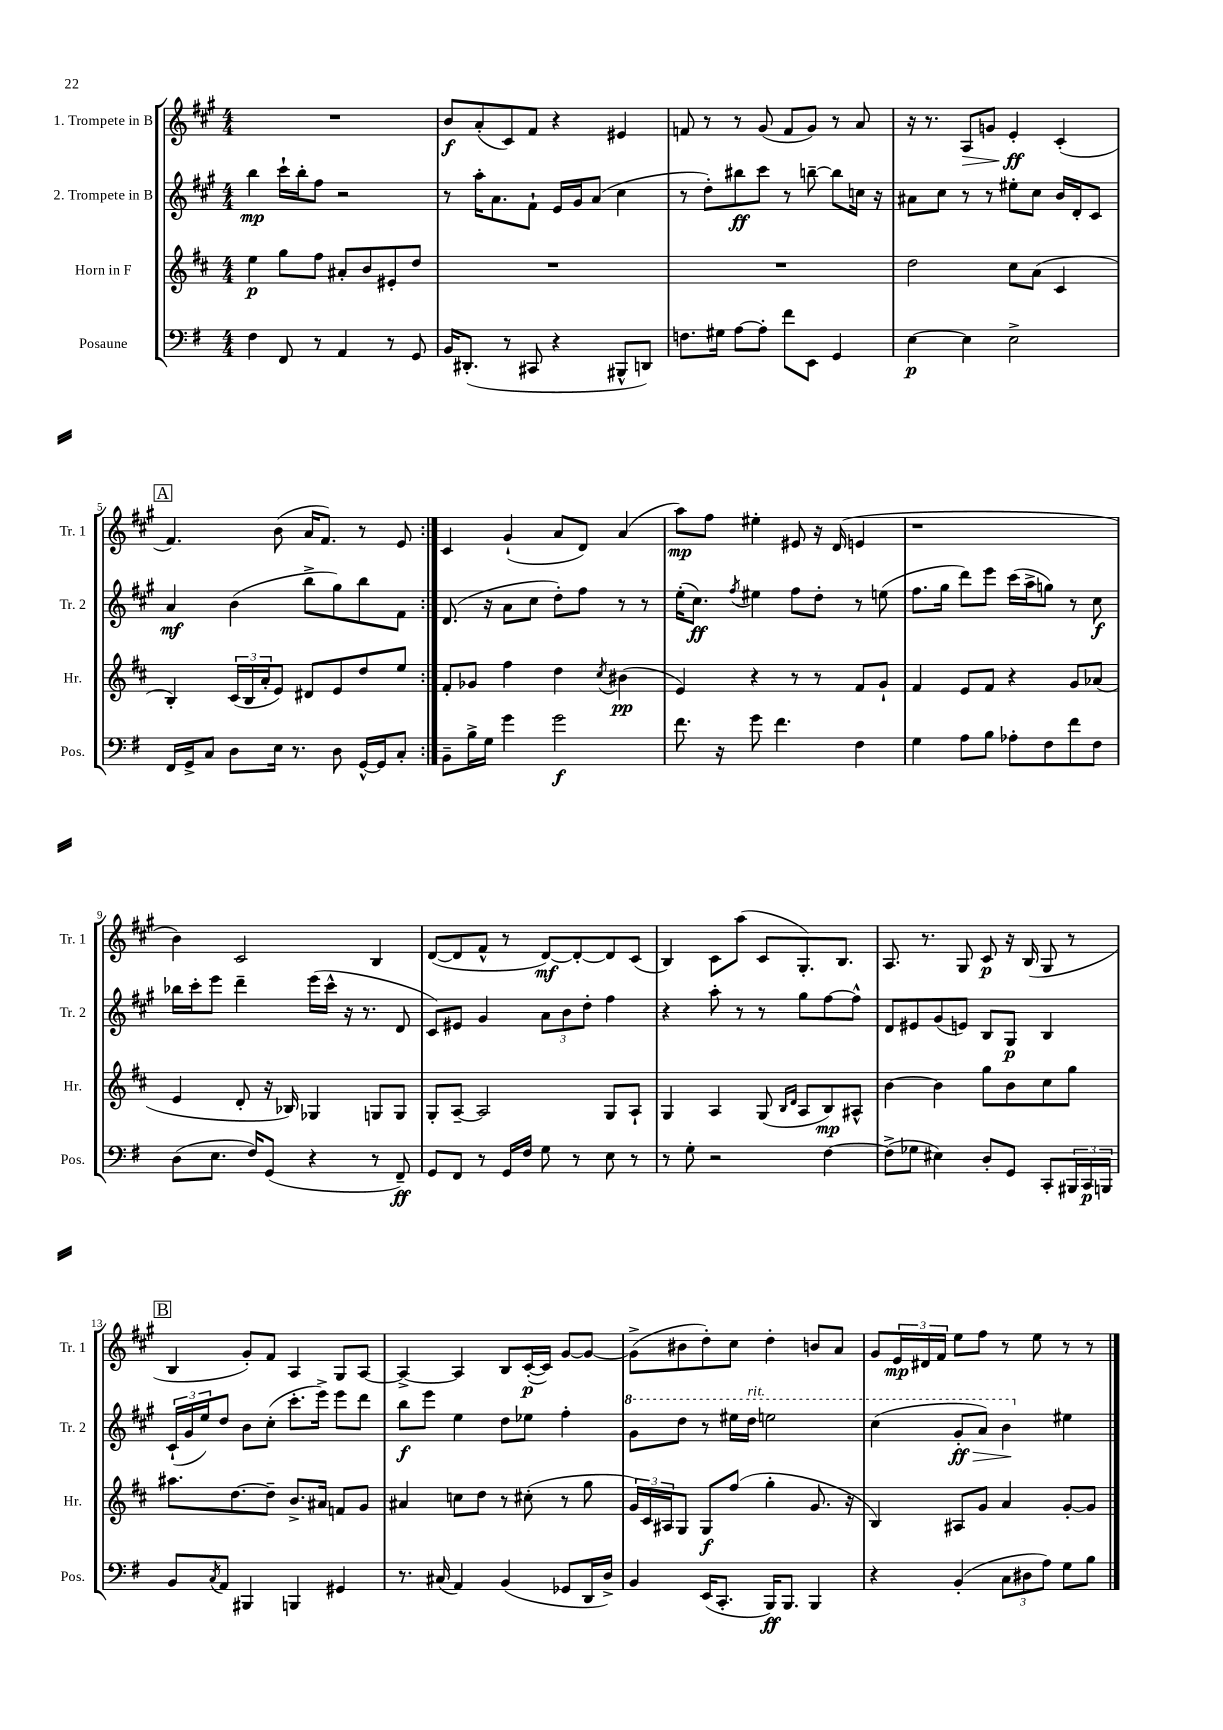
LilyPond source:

<<
\new StaffGroup <<
\new Staff = "s0" \with { instrumentName = "1. Trompete in B" shortInstrumentName = "Tr. 1" } {
    \clef treble \key a \major \numericTimeSignature \time 4/4
    \repeat volta 2 { R1 |
    b'8\f a'8-.( cis'8) fis'8 r4 eis'4 |
    f'8 r8 r8 gis'8( f'8 gis'8) r8 a'8 |
    r16 r8. a8\> g'8 e'4-.\ff\! cis'4-.( |
    \mark \markup { \box "A" } fis'4.) b'8( a'16 fis'8.) r8 e'8 | }
    cis'4 gis'4-!( a'8 d'8) a'4( |
    a''8\mp) fis''8 eis''4-. eis'8 r16 d'16( e'4 |
    r1 |
    b'4) cis'2 b4 |
    d'8~( d'8 fis'8-^ r8 d'8~\mf) d'8~-. d'8 cis'8( |
    b4) cis'8 a''8( cis'8 gis8.-.) b8. |
    a8. r8. gis8 cis'8\p r16 b16( gis8 r8 |
    \mark \markup { \box "B" } b4 gis'8-.) fis'8 a4 gis8 a8~ |
    a4~-> a4 b8 cis'16~-.\p( cis'16) gis'8~ gis'8~ |
    gis'8->( bis'8 d''8-.) cis''8 d''4-. b'8 a'8 |
    gis'8 \tuplet 3/2 { e'16\mp dis'16 fis'16 } e''8 fis''8 r8 e''8 r8 r8 \bar "|." |
}
\new Staff = "s1" \with { instrumentName = "2. Trompete in B" shortInstrumentName = "Tr. 2" } {
    \clef treble \key a \major \numericTimeSignature \time 4/4
    \repeat volta 2 { b''4\mp cis'''16-! b''16-. fis''8 r2 |
    r8 a''16-. a'8. fis'8-! e'16 gis'16 a'8( cis''4 |
    r8 d''8-.) bis''8\ff cis'''8 r8 b''8~-- b''8 c''16 r16 |
    ais'8 cis''8 r8 r8 eis''8-. cis''8 b'16 d'16-. cis'8 |
    \mark \markup { \box "A" } a'4\mf b'4( b''8-> gis''8) b''8 fis'8 | }
    d'8.( r16 a'8 cis''8 d''8-.) fis''8 r8 r8 |
    e''16-.( cis''8.\ff) \acciaccatura { fis''8 } eis''4 fis''8 d''8-. r8 e''8( |
    fis''8. gis''16 d'''8) e'''8 cis'''16( a''16-> g''8) r8 cis''8\f |
    bes''16 cis'''16-. e'''8 d'''4-- e'''16( cis'''16-^ r16 r8. d'8 |
    cis'8) eis'8 gis'4 \tuplet 3/2 { a'8 b'8 d''8-. } fis''4 |
    r4 a''8-. r8 r8 gis''8 fis''8~ fis''8-^ |
    d'8 eis'8 gis'8( e'8) b8 gis8\p b4 |
    \mark \markup { \box "B" } \tuplet 3/2 { cis'16-!( gis'16 e''16) } d''8 b'8 cis''8-.( cis'''8.-. e'''16->) e'''8 d'''8 |
    b''8\f e'''8 e''4 d''8 ees''8 fis''4-. |
    \ottava #1 gis''8 d'''8 r8 eis'''16 d'''16^\markup { \italic "rit." } e'''2 |
    cis'''4( gis''8-.\ff\> a''8) b''4\! \ottava #0 eis''4 \bar "|." |
}
\new Staff = "s2" \with { instrumentName = "Horn in F" shortInstrumentName = "Hr." } {
    \clef treble \key d \major \numericTimeSignature \time 4/4
    \repeat volta 2 { e''4\p g''8 fis''8 ais'8-. b'8 eis'8-. d''8 |
    R1 |
    R1 |
    d''2 cis''8 a'8( cis'4 |
    \mark \markup { \box "A" } b4-.) \tuplet 3/2 { cis'16( b16 a'16-. } e'8) dis'8 e'8 d''8 e''8 | }
    fis'8-. ges'8 fis''4 d''4 \acciaccatura { cis''8 } bis'4\pp( |
    e'4) r4 r8 r8 fis'8 g'8-! |
    fis'4 e'8 fis'8 r4 g'8 aes'8( |
    e'4 d'8-. r16 bes16) ges4 g8 g8 |
    g8-. a8~-- a2 g8 a8-! |
    g4 a4 g8( \grace { b16 d'16 } a8 b8\mp) ais8-^ |
    b'4~ b'4 g''8 b'8 cis''8 g''8 |
    \mark \markup { \box "B" } ais''8. d''8.~ d''8-- b'8.-> ais'16 f'8 g'8 |
    ais'4 c''8 d''8 r8 cis''8-.( r8 g''8 |
    \tuplet 3/2 { g'16) cis'16 ais16 } g8 g8\f fis''8( g''4-. g'8. r16 |
    b4) ais8 g'8 a'4 g'8~-. g'8 \bar "|." |
}
\new Staff = "s3" \with { instrumentName = "Posaune" shortInstrumentName = "Pos." } {
    \clef bass \key g \major \numericTimeSignature \time 4/4
    \repeat volta 2 { fis4 fis,8 r8 a,4 r8 g,8 |
    b,16 dis,8.-.( r8 cis,8 r4 bis,,8-^ d,8) |
    f8. gis16 a8~ a8-. fis'8 e,8 g,4 |
    e4~\p e4 e2-> |
    \mark \markup { \box "A" } fis,16 g,16-> c8 d8 e16 r8. d8 g,16~-^ g,16 c8-. | }
    b,8-- b16-> g16 g'4 g'2\f |
    fis'8. r16 g'8 fis'4. fis4 |
    g4 a8 b8 aes8-. fis8 fis'8 fis8 |
    d8( e8. fis16) g,8( r4 r8 fis,8--\ff) |
    g,8 fis,8 r8 g,16 fis16 g8 r8 e8 r8 |
    r8 g8-. r2 fis4~ |
    fis8->( ges8 eis4) d8-. g,8 c,8-. \tuplet 3/2 { bis,,16 c,16\p b,,16 } |
    \mark \markup { \box "B" } b,8 \acciaccatura { c8 } a,8 bis,,4 b,,4 gis,4 |
    r8. cis16( a,4) b,4( ges,8 d,16 d16->) |
    b,4 e,16( c,8.-. b,,16\ff) b,,8. b,,4 |
    r4 b,4-.( \tuplet 3/2 { c8 dis8 a8) } g8 b8 \bar "|." |
}
>>
>>
